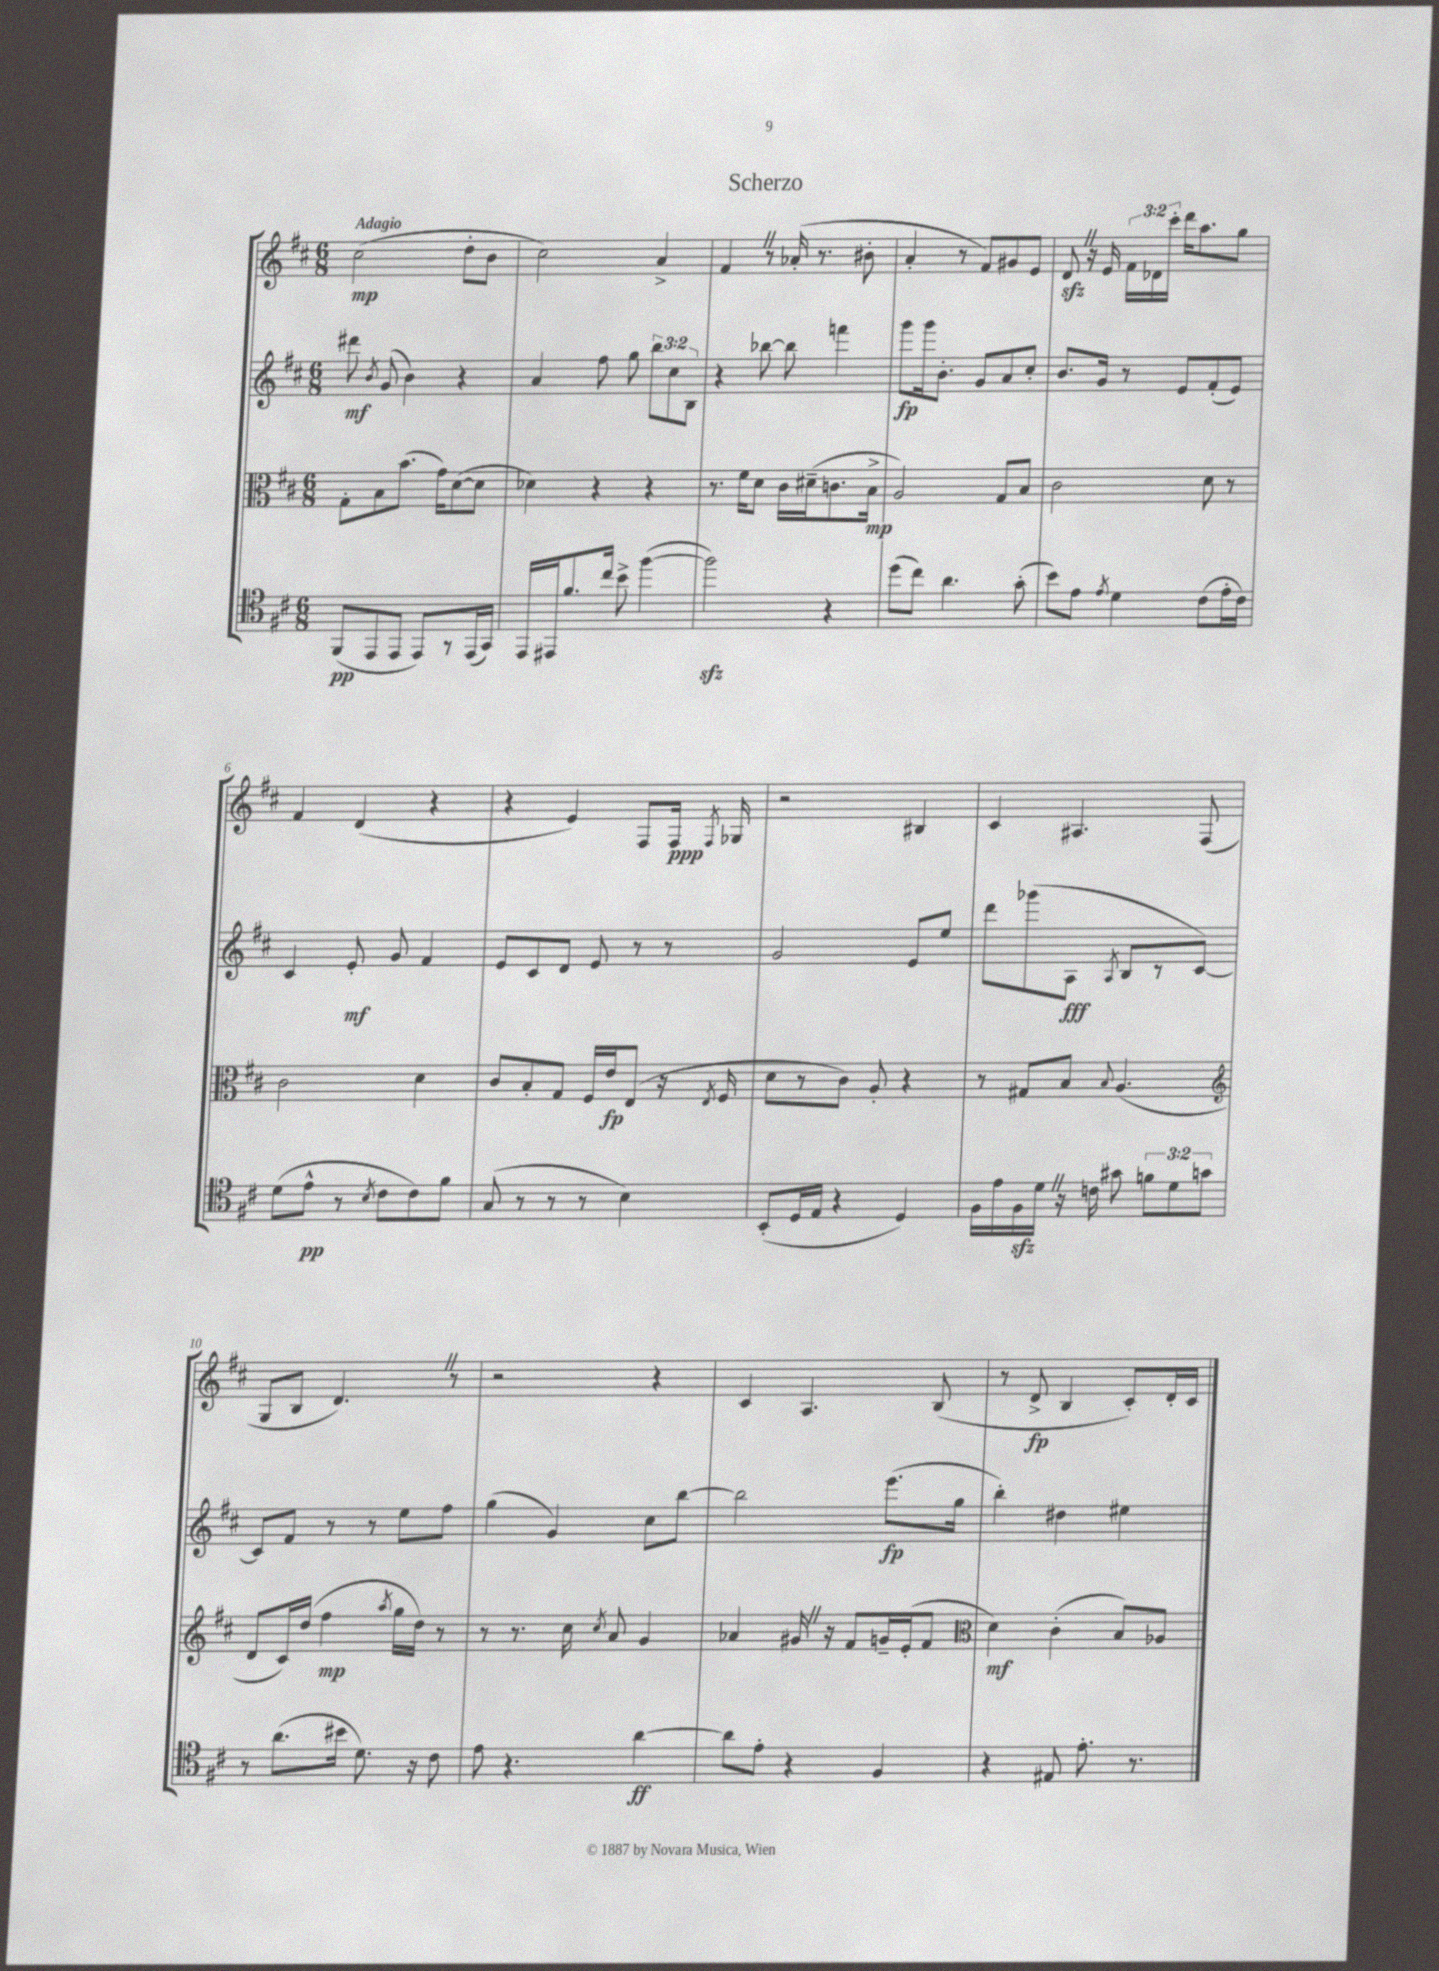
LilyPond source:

\header { title = "Scherzo" }
<<
\new StaffGroup <<
\new Staff = "s0" {
    \clef treble \key d \major \numericTimeSignature \time 6/8 \override Staff.TupletNumber.text = #tuplet-number::calc-fraction-text \tempo "Adagio"
    \autoBeamOff cis''2\mp( d''8[-. b'8] |
    cis''2) a'4-> |
    fis'4 \once \override BreathingSign.text = \markup { \musicglyph "scripts.caesura.straight" } \breathe r8 aes'16-.( r8. bis'8-. |
    a'4-. r8 fis'8[) gis'8 e'8] |
    d'8\sfz \once \override BreathingSign.text = \markup { \musicglyph "scripts.caesura.straight" } \breathe r16 e'16 \tuplet 3/2 { fis'16[ des'16 cis'''16]-. } d'''16[ a''8. g''8] |
    fis'4 d'4( r4 |
    r4 e'4) fis8[ fis16]\ppp \acciaccatura { fis8 } ges16 |
    r2 bis4 |
    cis'4 ais4. fis8( |
    g8[ b8] d'4.) \once \override BreathingSign.text = \markup { \musicglyph "scripts.caesura.straight" } \breathe r8 |
    r2 r4 |
    cis'4 a4. b8( |
    r8 d'8->\fp b4 cis'8[-.) d'16-. cis'16] \bar "|." |
}
\new Staff = "s1" {
    \clef treble \key d \major \numericTimeSignature \time 6/8 \override Staff.TupletNumber.text = #tuplet-number::calc-fraction-text
    \autoBeamOff dis'''8\mf \acciaccatura { b'8 } g'8( b'4) r4 |
    a'4 fis''8 g''8 \tuplet 3/2 { b''8[ cis''8 b8] } |
    r4 bes''8~ bes''8 f'''4 |
    g'''8[\fp g'''16 b'8.]-. g'8[ a'8 cis''8]-. |
    b'8.[ g'16] r8 e'8[ fis'8-.( e'8]) |
    cis'4 e'8-.\mf g'8 fis'4 |
    e'8[ cis'8 d'8] e'8 r8 r8 |
    g'2 e'8[ e''8] |
    d'''8[ ges'''8( a8]\fff \acciaccatura { a8 } b8[ r8 cis'8]~) |
    cis'8[ fis'8] r8 r8 e''8[ fis''8] |
    g''4( g'4) cis''8[ b''8]~ |
    b''2 e'''8.[\fp( g''16] |
    b''4-.) dis''4 eis''4 \bar "|." |
}
\new Staff = "s2" {
    \clef alto \key d \major \numericTimeSignature \time 6/8
    \autoBeamOff g8[-. b8 b'8.]( g'16[) d'8~( d'8] |
    des'4) r4 r4 |
    r8. fis'16[ d'8] cis'16[ dis'16--( c'8. b16]->\mp |
    a2) g8[ b8] |
    cis'2 d'8 r8 |
    cis'2 d'4 |
    cis'8[ b8-. g8] fis16[ e'16\fp e8]( r16 \acciaccatura { e8 } fis16 |
    d'8[ r8 cis'8]) a8-. r4 |
    r8 gis8[ b8] \appoggiatura { b8 } a4.( |
    \clef treble d'8[ cis'16) d''16]( fis''4\mp \acciaccatura { a''8 } g''16[ d''16]) r8 |
    r8 r8. cis''16 \acciaccatura { cis''8 } a'8 g'4 |
    aes'4 gis'16 \once \override BreathingSign.text = \markup { \musicglyph "scripts.caesura.straight" } \breathe r16 fis'8[ g'16-- e'16-.( fis'8] |
    \clef alto d'4\mf) cis'4-.( b8[) aes8] \bar "|." |
}
\new Staff = "s3" {
    \clef tenor \key d \major \numericTimeSignature \time 6/8 \override Staff.TupletNumber.text = #tuplet-number::calc-fraction-text
    \autoBeamOff fis,8[\pp( e,8 e,8] e,8[) r8 e,16( g,16]) |
    e,16[ eis,16 fis'8. cis''16] b'8-> fis''4~( |
    fis''2\sfz) r4 |
    d''8[( cis''8]) a'4. g'8-.( |
    b'8[) e'8] \acciaccatura { e'8 } d'4 cis'8[( e'16-. cis'16]) |
    d'8[( e'8]-^\pp r8 \acciaccatura { b8 } cis'8[ cis'8) fis'8] |
    g8( r8 r8 r8 b4) |
    b,8[-.( d16 e16] r4 d4) |
    fis16[ e'16 fis16\sfz d'16] \once \override BreathingSign.text = \markup { \musicglyph "scripts.caesura.straight" } \breathe r16 c'16 gis'8 \tuplet 3/2 { f'8[ d'8 g'8] } |
    r8 a'8.[( bis'16] d'8.) r16 cis'8 |
    e'8 r4. a'4~\ff |
    a'8[ e'8]-. r4 fis4 |
    r4 eis8 e'8.-. r8. \bar "|." |
}
>>
>>
